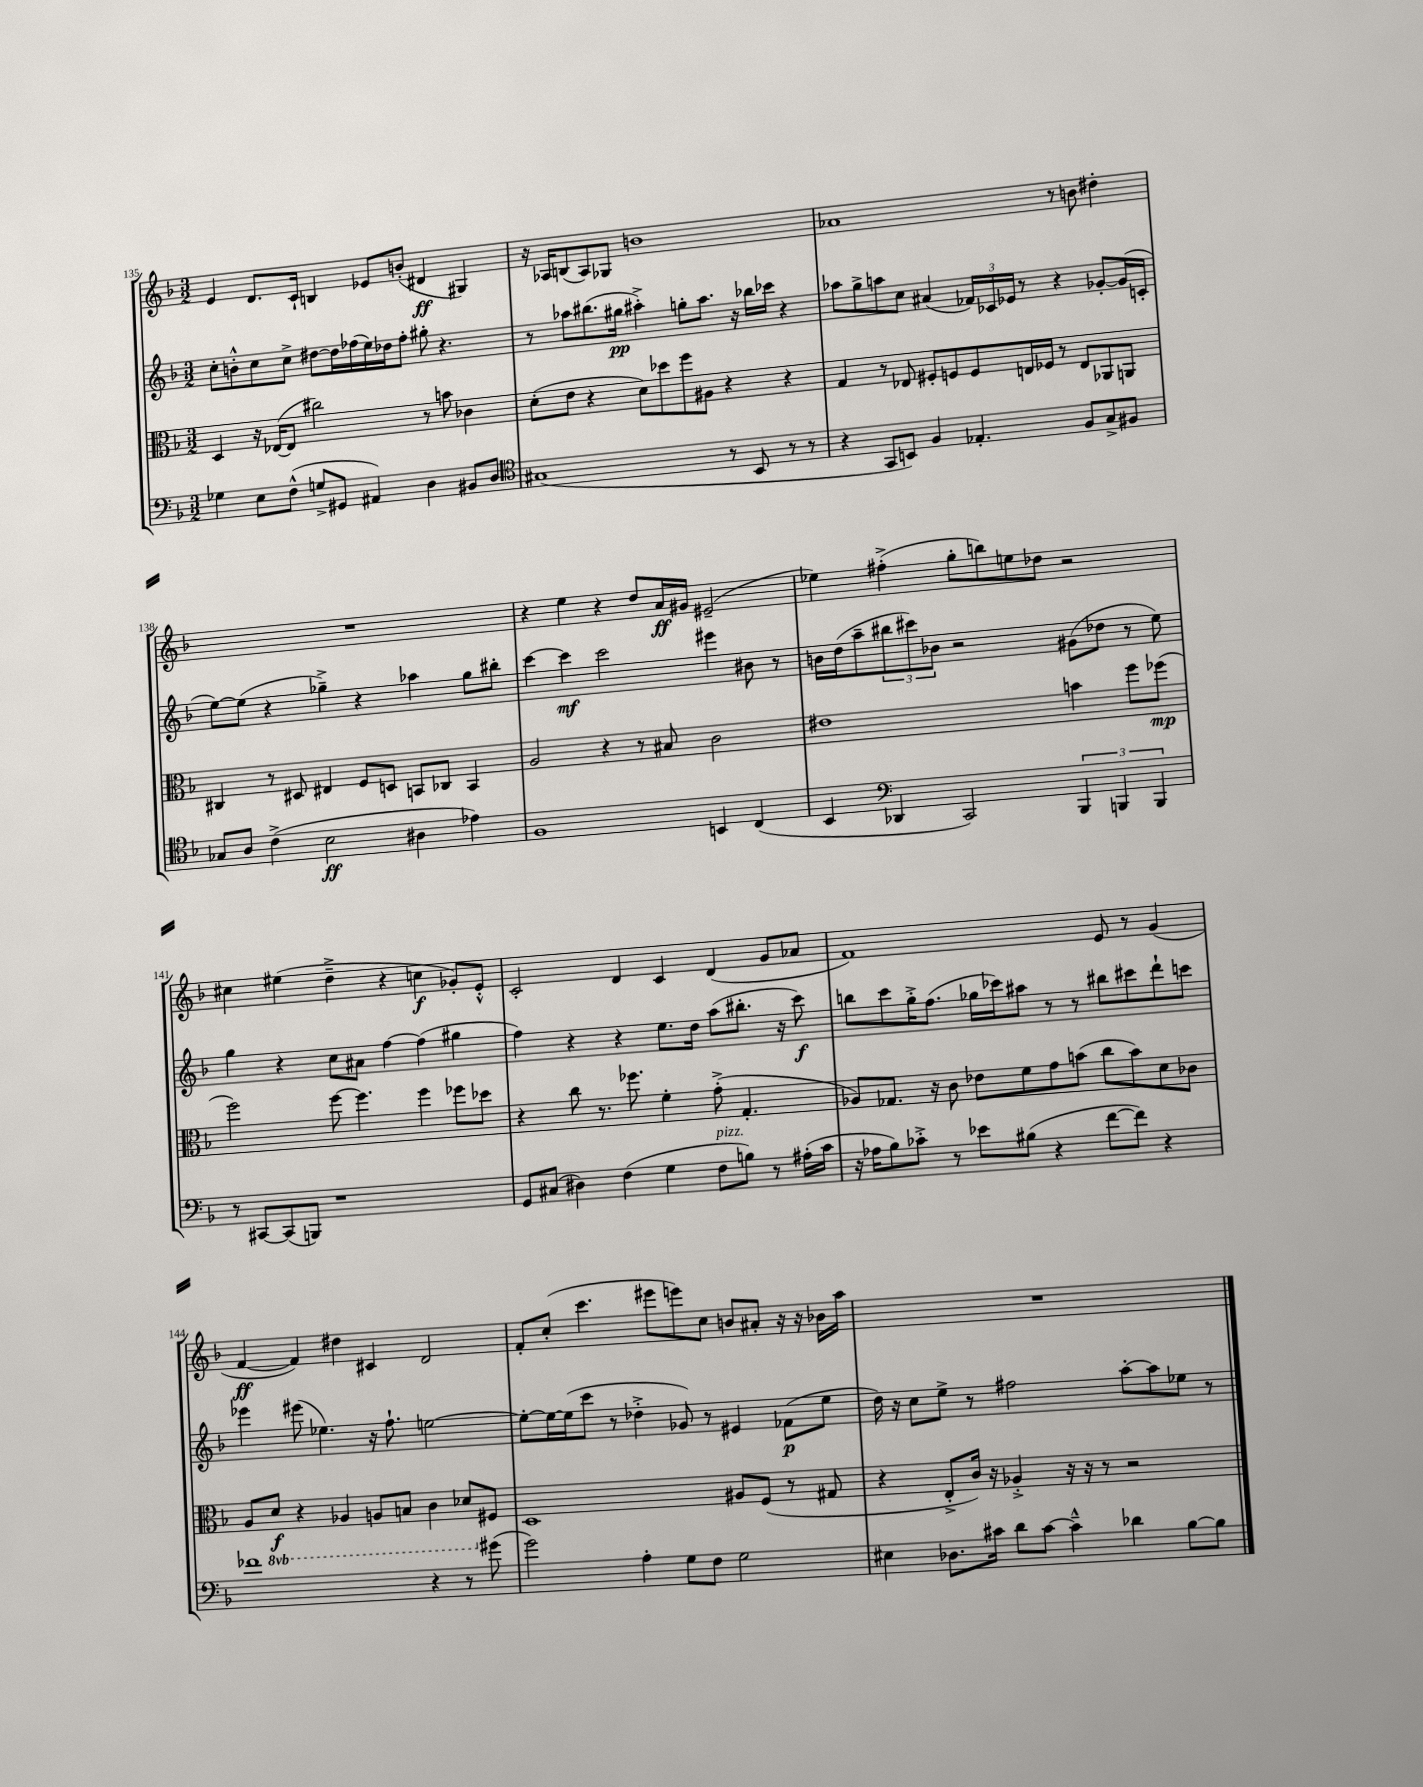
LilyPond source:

<<
\new StaffGroup <<
\new Staff = "s0" {
    \clef treble \key f \major \numericTimeSignature \time 3/2
    e'4 d'8. c'16-! b4 ees'8 b'8-.( dis'4\ff gis4) |
    r16 aes16 b8( aes8) ges8 b'1 |
    aes'1 r8 b'8 dis''4-. |
    R1. |
    r4 e''4 r4 d''8 a'16\ff gis'16 eis'2--( |
    ees''4) fis''4-.->( g''8-. b''8) e''8 des''8 r2 |
    cis''4 eis''4( d''4---> r4 c''4\f ges'8-.) e'8-.-^ |
    c'2-. d'4 c'4 d'4( g'8 aes'8 |
    f'1) e'8 r8 g'4( |
    f'4~\ff f'4) dis''4 cis'4 d'2 |
    f'8-. c''8-.( c'''4. eis'''8 e'''8) c''8 b'8 ais'8-. r16 r16 bes'16 a''16 |
    R1. \bar "|." |
}
\new Staff = "s1" {
    \clef treble \key f \major \numericTimeSignature \time 3/2
    c''8-. b'8-.-^ c''8 c''8-> dis''8~ dis''16 fes''16( e''16) des''16 fes''8-. gis''8-. r4. |
    r8 aes''8 bis''8.( gis''16\pp ais''4-.->) g''8-. ais''8. r16 bes''16 ces'''16 r4 |
    aes''8 g''8-> a''8 c''8 ais'4( \tuplet 3/2 { fes'16) ces'16 ees'16 } r8 r4 ges'8~-. ges'16( c'16-. |
    e''8~) e''8( r4 ges''4--->) r4 aes''4 ges''8 bis''8-. |
    c'''4~ c'''4\mf c'''2 eis'''4 bis'8 r8 |
    b'16 d''16( a''8-- \tuplet 3/2 { bis''8 cis'''8) bes'8 } r2 gis'8( des''8 r8 e''8) |
    g''4 r4 c''8 ais'8 f''4~ f''4( gis''4 |
    f''4) r4 r4 e''8. d''16 a''8( bis''8.-. r16 c'''8\f) |
    b''8 c'''8 g''16-.-> f''8.( ges''16 ces'''16) ais''8 r8 r8 bis''8 cis'''8 d'''8-! c'''8 |
    ees'''4 eis'''8( ees''4.) r16 f''8.-! e''2~ |
    e''8~-. e''16~ e''16( c'''8 r8 des''4-.-> ges'8) r8 eis'4 fes'8\p( e''8 |
    d''16) r16 c''8 e''8-> r8 fis''2 a''8~-. a''8 ees''8 r8 \bar "|." |
}
\new Staff = "s2" {
    \clef alto \key f \major \numericTimeSignature \time 3/2 \set Staff.ottavationMarkups = #ottavation-simple-ordinals
    d4 r16 ees16~( ees8 cis''2) r8 b'8 ces'4 |
    d'8-.( e'8 r4 d'8) des''8 f''8 ais8 r4 r4 |
    g4 r8 ees8 fis8-. f8 f8 e16 fes16 r8 e8 aes,8 a,8 |
    cis4 r8 dis8 eis4 f8 d8 b,8 ces8 b,4 |
    a2 r4 r8 bis8 c'2 |
    eis'1 b'4 f''8 fes''8\mp( |
    f''2) f''8~ f''4. f''4 fes''8 des''8 |
    r4 c''8 r8. fes''8. f'4-. g'8-.->( g4.-. |
    aes8) ges8. r16 c'8 ees'8 f'8 g'8 b'8( c''8 b'8) d'8 ces'8 |
    a8 \ottava #-1 d8\f r4 aes,4 a,8 b,8 c4 des8 \ottava #0 fis8 |
    d1 ais8 f8( r8 gis8 |
    r4 e8-.-> c'16) r16 aes4-.-> r16 r16 r8 r2 \bar "|." |
}
\new Staff = "s3" {
    \clef bass \key f \major \numericTimeSignature \time 3/2
    ges4 e8 f8-^( g8-> gis,8 ais,4) d4 bis,8 d8 |
    \clef tenor gis1( r8 bes,8 r8 r8 |
    r4 g,8 b,8) f4 ees4.-. f8 g8-> fis8 |
    ges8 a8 c'4->( bes2\ff ais4 ees'4) |
    f1 b,4 c4( |
    bes,4 \clef bass des,4 c,2) \tuplet 3/2 { bes,,4 b,,4 b,,4 } |
    r8 cis,8~ cis,8( b,,8) r1 |
    g,8 cis8( dis4) f4( g4 f8^\markup { \italic "pizz." } b8) r8 ais16-.( c'16 |
    r16 aes16 bes8) ces'8-.-> r8 ees'8 bis8( r4 f'8~ f'8) r4 |
    fes'1 r4 r8 gis'8( |
    g'2) a4-. g8 f8 g2 |
    eis4 des8. cis'16 d'8 cis'8~ cis'4---^ des'4 bes8~ bes8 \bar "|." |
}
>>
>>
\layout { \context { \Score currentBarNumber = #135 } }
